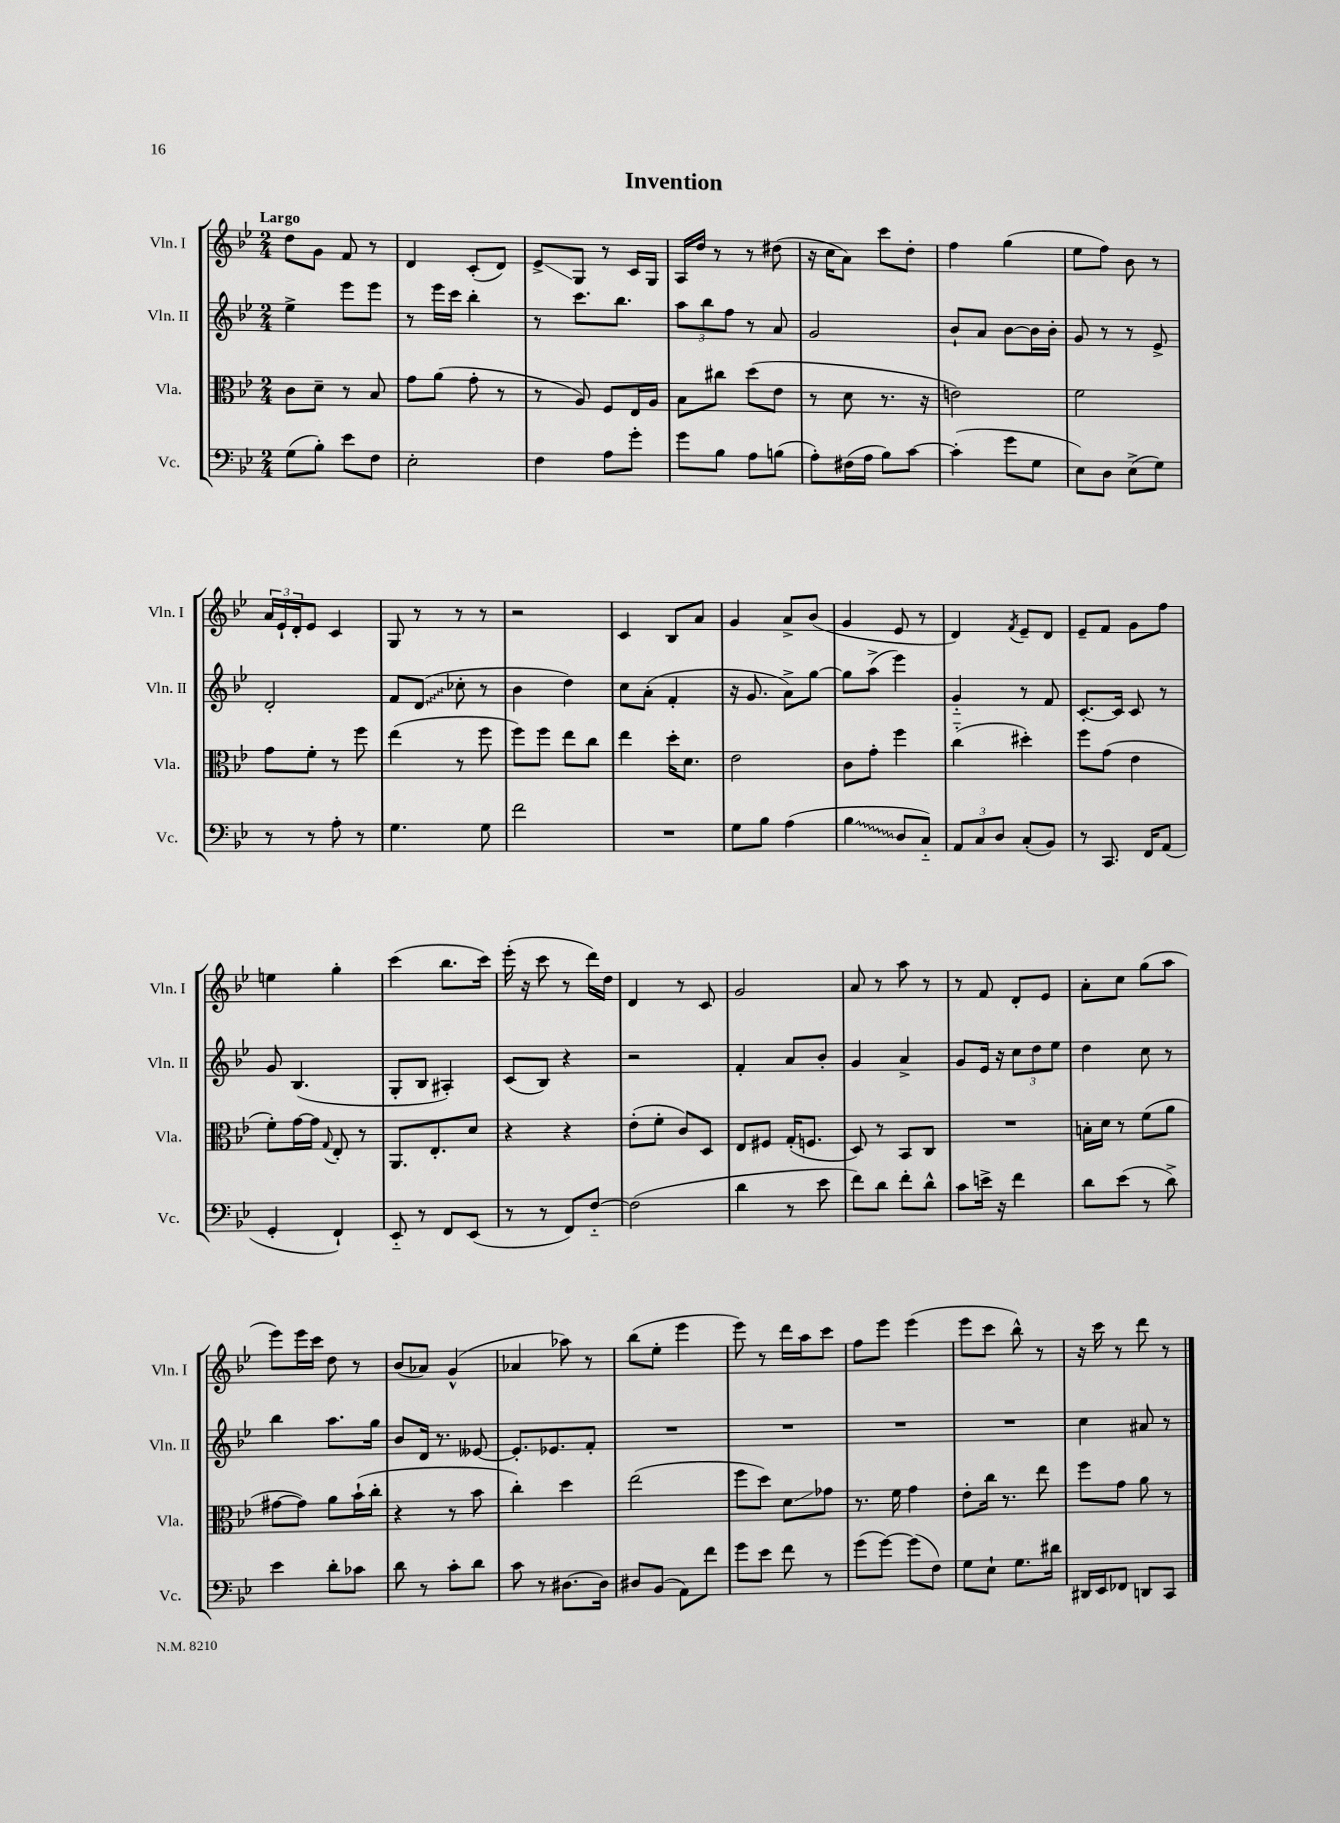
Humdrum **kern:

**kern	**kern	**kern	**kern
*staff4	*staff3	*staff2	*staff1
*clefF4	*clefC3	*clefG2	*clefG2
*k[b-e-]	*k[b-e-]	*k[b-e-]	*k[b-e-]
*M2/4	*M2/4	*M2/4	*M2/4
(8G	8c	4ee-^	8dd
8B-')	8d~	.	8g
8e-	8r	8eee-	8f
8F	8B-	8eee-	8r
=	=	=	=
2E-'	8g	8r	4d
.	(8a	16eee-	.
.	.	16ccc	.
.	8g'	4bb-'	(8c'
.	8r	.	8d)
=	=	=	=
4F	8r	8r	8e-^
.	8A)	8.ccc	8G
8A	8F	.	8r
.	.	8.bb-	.
8g'	16E-	.	16c
.	16A	.	16G
=	=	=	=
8g	8B-	12aa	16A
.	.	.	16dd
.	.	12bb-	.
8B-	8cc#	.	8r
.	.	12ff	.
8A	(8dd	8r	8r
(8B	8e-	8a	(8dd#
=	=	=	=
8A')	8r	2g	16r
.	.	.	16cc
(16F#	8d	.	8a)
16A	.	.	.
8B-)	8.r	.	8ccc
[8c	.	.	8dd'
.	16r	.	.
=	=	=	=
(4c']	2e)	8b-`	4ff
.	.	8a	.
8g	.	[8b-	(4gg
8G	.	16b-]	.
.	.	16b-'	.
=	=	=	=
8E-)	2f	8g	8ee-
8D	.	8r	8ff)
(8E-^	.	8r	8b-
8G)	.	8e-^	8r
=	=	=	=
8r	8g	2d'	24a
.	.	.	24e-`
.	.	.	24d'
8r	8f'	.	8e-
8A'	8r	.	4c
8r	8ff	.	.
=	=	=	=
4.G	(4ee-	8f	8G
.	.	(8d	8r
.	8r	8cc-'	8r
8G	8ff	8r	8r
=	=	=	=
2f	8ff)	4b-	2r
.	8ff	.	.
.	8ee-	4dd)	.
.	8cc	.	.
=	=	=	=
2r	4ee-	8cc	4c
.	.	(8a'	.
.	16dd'	4f'	8B-
.	8.d	.	.
.	.	.	8a
=	=	=	=
8G	2e-	16r	4g
.	.	8.g	.
8B-	.	.	.
(4A	.	8a^)	8a^
.	.	[8gg	(8b-
=	=	=	=
4B-	8c	8gg]	4g
.	8g'	(8aa^	.
8D	4ff	4eee-)	8e-
8C'~)	.	.	8r
=	=	=	=
12AA	(4cc'~	4g'~	4d)
12C	.	.	.
12D	.	.	.
.	.	.	8qf
(8C'	4dd#')	8r	8e-~
8BB-)	.	8f	8d
=	=	=	=
8r	8ff	[8.c'	8e-~
8.CC	(8g	.	8f
.	.	16c]	.
.	4e-	8c	8g
16FF	.	.	.
(8AA	.	8r	8ff
=	=	=	=
4GG'	8f')	8g	4ee
.	[16g	(4.B-	.
.	16g]	.	.
.	8qqG	.	.
4FF`)	8E-'	.	4gg'
.	8r	.	.
=	=	=	=
8EE-'~	8.AA	8G'	(4ccc
8r	.	8B-	.
.	8.E-'	.	.
8FF	.	4A#')	8.bb-
(8EE-	8d	.	.
.	.	.	16ccc)
=	=	=	=
8r	4r	(8c	(16eee-'
.	.	.	16r
8r	.	8B-)	8ccc
8FF)	4r	4r	8r
[8F'~	.	.	16ddd)
.	.	.	16dd
=	=	=	=
(2F]	(8e-'	2r	4d
.	8f'	.	.
.	8c)	.	8r
.	8D	.	8c
=	=	=	=
4d	8E-	4f'	2g
.	8F#	.	.
8r	(16G'	8a	.
.	8.F	.	.
8e-	.	8b-'	.
=	=	=	=
8f)	8D)	4g	8a
8d	8r	.	8r
8f'	8BB-	4a^	8aa
8d^^	8C	.	8r
=	=	=	=
8c	2r	8g	8r
16e^	.	16e-	8f
16r	.	16r	.
4f	.	12cc	8d'
.	.	12dd	.
.	.	.	8e-
.	.	12ee-	.
=	=	=	=
8d	16B'	4dd	8a'
.	16d	.	.
(8e-	8r	.	8cc
8r	(8f	8cc	(8gg
8d^)	8a	8r	8aa
=	=	=	=
4e-	[8g#	4bb-	8eee-)
.	8g#])	.	16eee-
.	.	.	16ccc
8d'	8a	8.aa	8dd
8c-	(16b-`	.	8r
.	16cc'	16gg	.
=	=	=	=
8d	4r	8b-	(8b-
8r	.	16d	8a-)
.	.	8.r	.
8c'	8r	.	(4g^^
8d	8b-	[8e--	.
=	=	=	=
8c	4cc')	8.e--']	4a-
8r	.	.	.
.	.	8.e-	.
[8.D#	4dd	.	8aa-)
.	.	8f'	8r
16D#]	.	.	.
=	=	=	=
8D#	(2ee-	2r	(8bb-
(8BB-	.	.	8ee-'
8AA)	.	.	4eee-
8f	.	.	.
=	=	=	=
8g	8ff	2r	8eee-)
8e-	8dd)	.	8r
8f	8d	.	16ddd
.	.	.	16aa
8r	8g-	.	8ccc
=	=	=	=
(8g	8.r	2r	8ff
[8g)	.	.	8eee-
.	16f	.	.
(8g]	4g	.	(4eee-
8F)	.	.	.
=	=	=	=
8G	8e-'	2r	8eee-
8E-`	16cc	.	8ccc
.	8.r	.	.
8.G	.	.	8bb-^^)
.	8ee-	.	8r
16d#	.	.	.
=	=	=	=
16DD#	8ff	4cc	16r
16EE-	.	.	16ccc
8FF-	8g	.	8r
8DD	8a	8a#	8ddd
8CC	8r	8r	8r
==	==	==	==
*-	*-	*-	*-
